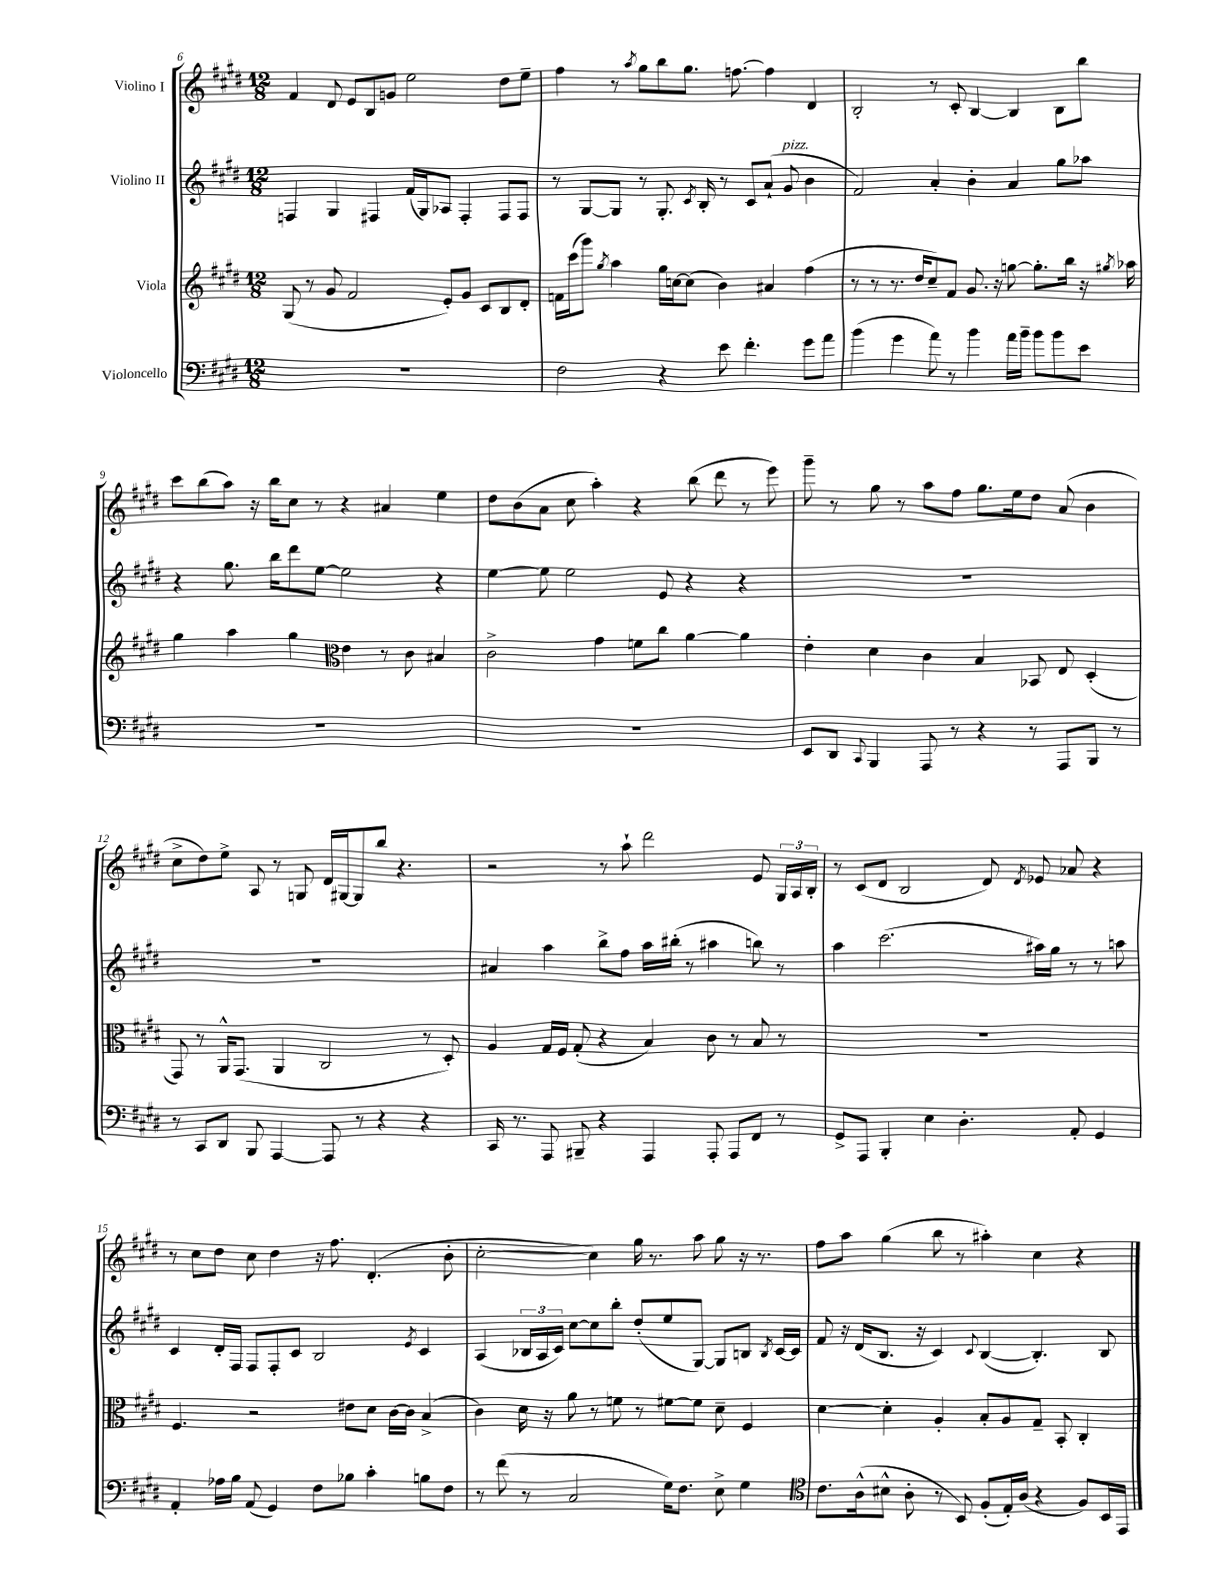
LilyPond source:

<<
\new StaffGroup <<
\new Staff = "s0" \with { instrumentName = "Violino I" } {
    \clef treble \key e \major \numericTimeSignature \time 12/8
    \autoBeamOff fis'4 dis'8 e'8[ b8 g'8] e''2 dis''8[ e''8]-- |
    fis''4 r8 \acciaccatura { a''8 } gis''8[ b''8 gis''8.] f''8.~ f''4 dis'4 |
    b2-. r8 cis'8-. b4~ b4 b8[ b''8] |
    cis'''8[ b''8( a''8]) r16 b''16[ cis''8] r8 r4 ais'4 e''4 |
    dis''8[ b'8( a'8] cis''8 a''4-.) r4 b''8( dis'''8 r8 e'''8) |
    gis'''8-- r8 gis''8 r8 a''8[ fis''8] gis''8.[ e''16 dis''8] a'8( b'4 |
    cis''8[-> dis''8) e''8]-> a8 r8 g8 dis'16[ gis16~ gis8 b''8] r4. |
    r2 r8 a''8-! dis'''2 e'8 \tuplet 3/2 { gis16[ a16 b16]-. } |
    r8 cis'8[( dis'8] b2 dis'8) \acciaccatura { dis'8 } ees'8 aes'8 r4 |
    r8 cis''8[ dis''8] cis''8 dis''4 r16 fis''8. dis'4.-.( b'8-. |
    cis''2~-. cis''4) gis''16 r8. a''8 gis''8 r16 r8. |
    fis''8[ a''8] gis''4( b''8 r8 ais''4-.) cis''4 r4 \bar "|." |
}
\new Staff = "s1" \with { instrumentName = "Violino II" } {
    \clef treble \key e \major \numericTimeSignature \time 12/8
    \autoBeamOff f4 gis4 fis4 fis'16[( gis16) aes8] fis4-. fis8[ fis8] |
    r8 gis8[~ gis8] r8 gis8.-. \acciaccatura { cis'8 } b16-. r8 cis'8[ a'8]-!( gis'8^\markup { \italic "pizz." } b'4 |
    fis'2) a'4-. b'4-. a'4 gis''8[ aes''8] |
    r4 gis''8. b''16[ dis'''8 e''8]~ e''2 r4 |
    e''4~ e''8 e''2 e'8 r4 r4 |
    R1. |
    R1. |
    ais'4 a''4 b''8[-> fis''8] a''16[ bis''16]-.( r8 ais''4 b''8) r8 |
    a''4 cis'''2.( ais''16[) gis''16] r8 r8 a''8 |
    cis'4 dis'16[-. fis16] fis8[ fis8-. cis'8] b2 \acciaccatura { e'8 } cis'4 |
    a4( \tuplet 3/2 { bes16[ a16 cis'16]) } cis''8[~ cis''8 b''8]-. dis''8[-.( e''8 gis8]~) gis8[ b8] \acciaccatura { b8 } cis'16[~ cis'16] |
    fis'8 r16 dis'16[( b8.] r16 cis'4) \appoggiatura { cis'8 } b4~( b4.-.) b8 \bar "|." |
}
\new Staff = "s2" \with { instrumentName = "Viola" } {
    \clef treble \key e \major \numericTimeSignature \time 12/8
    \autoBeamOff gis8( r8 gis'8 fis'2 e'8[-.) gis'8] cis'8[ b8 dis'8]-. |
    f'16[ cis'''16( gis'''8]) \acciaccatura { gis''8 } a''4 gis''16[ c''16~ c''8]( b'4) ais'4 fis''4( |
    r8 r8 r8. dis''16[ cis''8--) fis'8] gis'8. r16 g''8~ g''8.[-. b''16] r16 \acciaccatura { gis''8 } aes''16 |
    gis''4 a''4 gis''4 \clef alto e'4 r8 cis'8 bis4 |
    cis'2-> gis'4 f'8[ cis''8] a'4~ a'4 |
    e'4-. dis'4 cis'4 b4 bes,8 e8 dis4-.( |
    gis,8) r8 a,16[-^ gis,8.]( a,4 cis2 r8 dis8-.) |
    a4 gis16[ fis16] gis8-.( r4 b4) cis'8 r8 b8 r8 |
    R1. |
    fis4. r2 eis'8[ dis'8] cis'16[~ cis'16] b4->( |
    cis'4) dis'16 r16 a'8 r8 f'8 r8 fis'8[~ fis'8] dis'8-- fis4 |
    dis'4~ dis'4-. a4-. b8[-. a8 gis8]-- b,8-. cis4-. \bar "|." |
}
\new Staff = "s3" \with { instrumentName = "Violoncello" } {
    \clef bass \key e \major \numericTimeSignature \time 12/8
    \autoBeamOff R1. |
    fis2 r4 e'8 fis'4.-. gis'8[ a'8] |
    b'4( gis'4 a'8) r8 b'4 a'16[ b'16]-- b'8[ b'8 e'8] |
    R1. |
    R1. |
    e,8[ dis,8] \appoggiatura { cis,8 } b,,4 a,,8 r8 r4 r8 a,,8[ b,,8] r8 |
    r8 cis,8[ dis,8] b,,8 a,,4~ a,,8 r8 r4 r4 |
    cis,16 r8. a,,8 bis,,8-- r4 a,,4 a,,8-. a,,8[ fis,8] r8 |
    gis,8[-> a,,8] b,,4-. e4 dis4.-. a,8-. gis,4 |
    a,4-. aes16[ b16] a,8( gis,4) fis8[ bes8] cis'4-. b8[ fis8] |
    r8 fis'8( r8 cis2 gis16[) fis8.] e8-> gis4 |
    \clef tenor cis'8.[ a16-^( bis8]-^ a8-. r8 b,8) fis8[-.( e16-.) a16]( r4 fis8[) b,16 e,16] \bar "|." |
}
>>
>>
\layout { \context { \Score currentBarNumber = #6 } }
